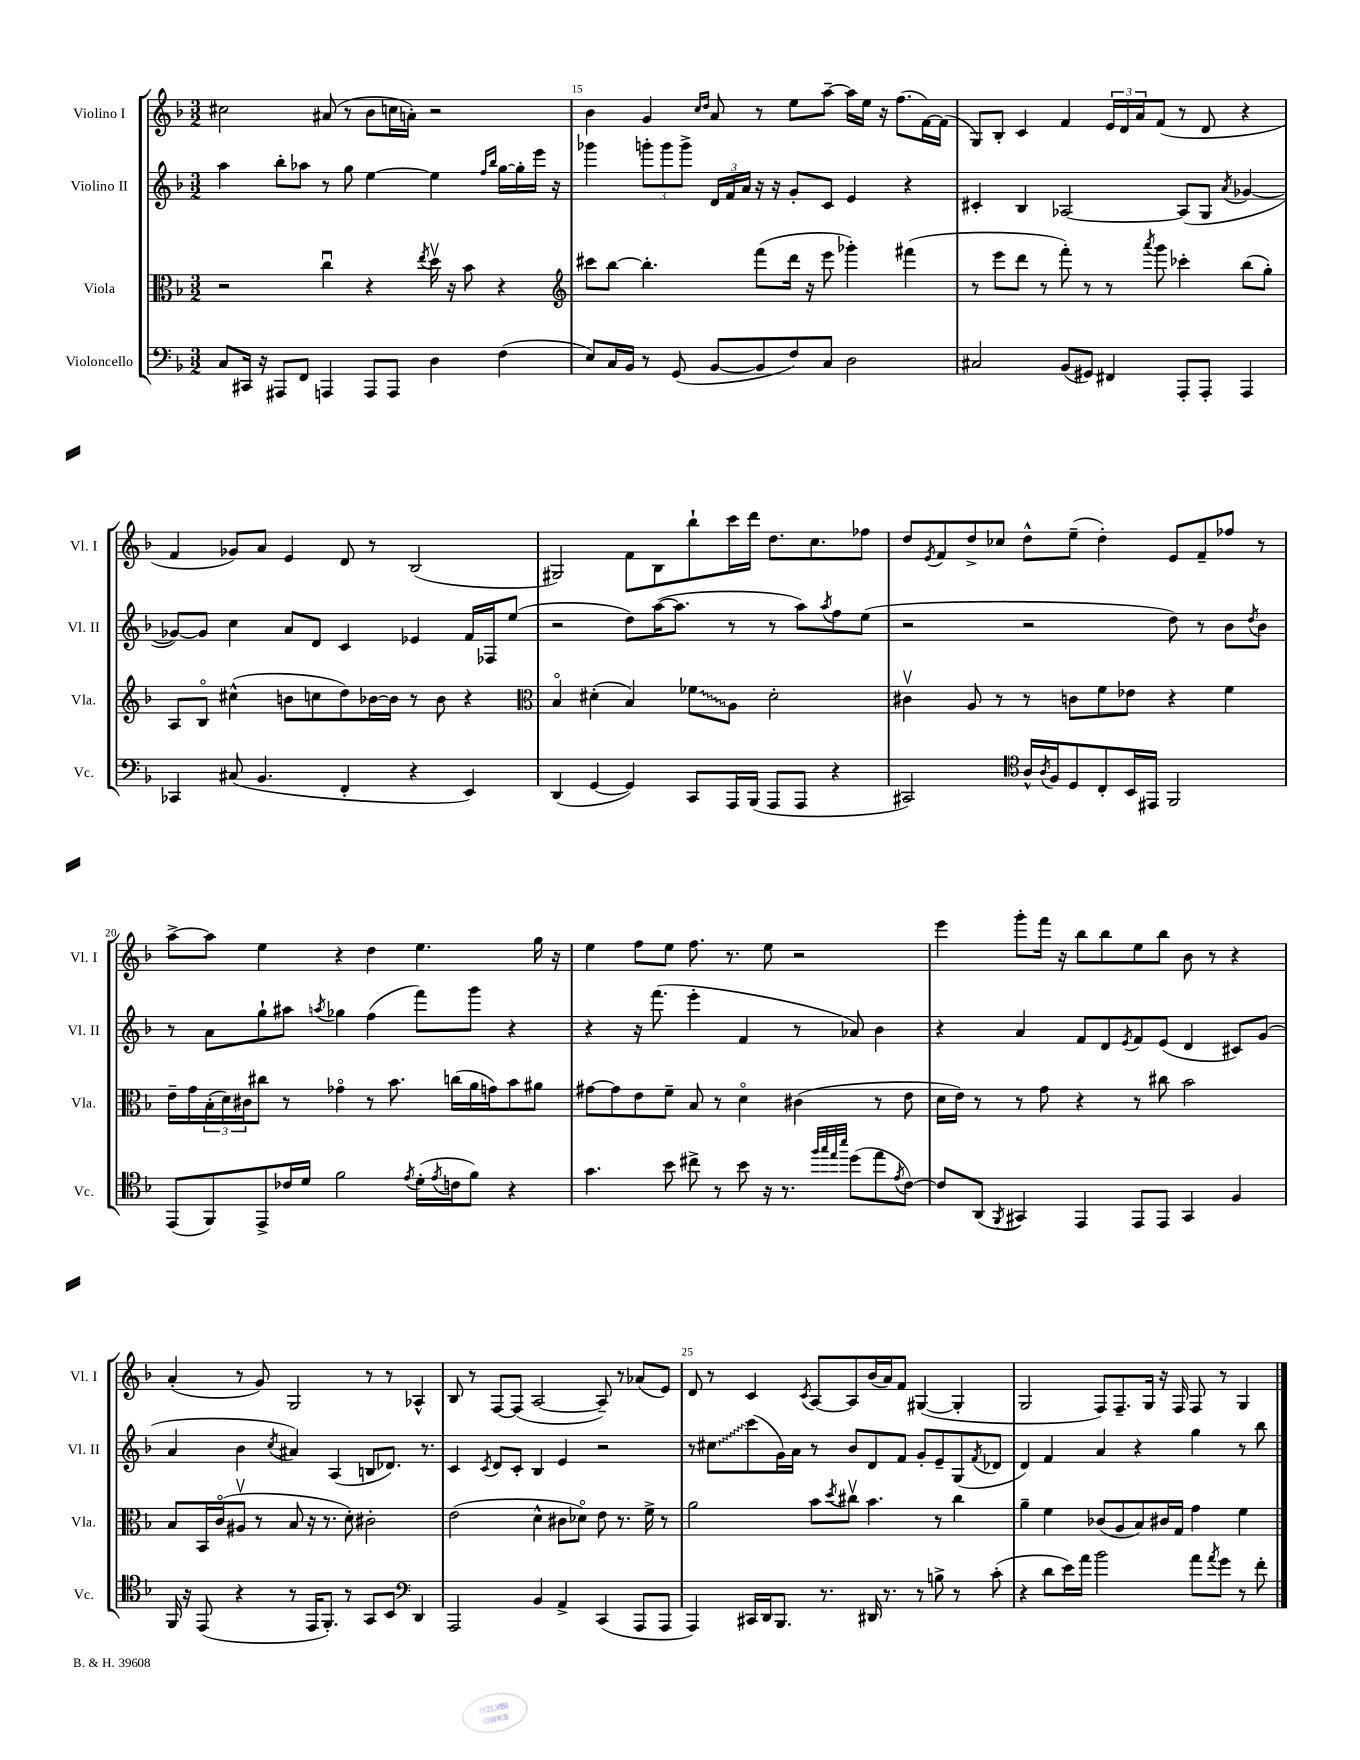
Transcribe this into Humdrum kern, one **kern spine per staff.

**kern	**kern	**kern	**kern
*staff4	*staff3	*staff2	*staff1
*clefF4	*clefC3	*clefG2	*clefG2
*k[b-]	*k[b-]	*k[b-]	*k[b-]
*M3/2	*M3/2	*M3/2	*M3/2
8C	2r	4aa	2cc#
16CC#	.	.	.
16r	.	.	.
8AAA#	.	8bb-'	.
8FF	.	8aa-	.
4AAA	4ccu	8r	(8a#
.	.	8gg	8r
8AAA	4r	[4ee	8b-
8AAA	.	.	16cc
.	.	.	16a')
.	8qee	.	.
4D	16ddv	4ee]	2r
.	16r	.	.
.	8b-	.	.
.	.	16qqff	.
.	.	16qqbb-	.
(4F	4r	[16gg	.
.	.	16gg']	.
.	.	16eee	.
.	.	16r	.
=	=	=	=
*	*clefG2	*	*
8E)	8ccc#	4ggg-	4b-
16C	[8bb-	.	.
16BB-	.	.	.
8r	4.bb-']	12ggg'	4g
.	.	12ggg	.
(8GG	.	.	.
.	.	12ggg^	.
.	.	.	16qqcc
.	.	.	16qqdd
[8BB-	.	24d	8a
.	.	24f	.
.	.	24a	.
8BB-]	(8fff	16r	8r
.	.	16r	.
8F)	16ddd	8g'	8ee
.	16r	.	.
8C	8eee	8c	[8aa~
2D	4ggg-')	4e	16aa]
.	.	.	16ee
.	.	.	16r
.	.	.	(8.ff
.	(4fff#	4r	.
.	.	.	[16f)
.	.	.	(16f]
=	=	=	=
2C#	8r	4c#'	8G)
.	8eee	.	8B-'
.	8ddd	4B-	4c
.	8r	.	.
(8BB-	8fff')	[2A-	4f
8GG#)	8r	.	.
4FF#	8r	.	24e
.	.	.	24d
.	.	.	24a
.	8qaaa	.	.
.	8ggg	.	(8f
8AAA'	4ccc-'	(8A-]	8r
8AAA'	.	8G	8d
.	.	8qa	.
4AAA	(8bb-	[4g-	4r
.	8gg')	.	.
=	=	=	=
4CC-	8A	8g-_)	4f
.	8B-o	8g-]	.
(8C#	(4cc#^^	4cc	8g-)
4.BB-	.	.	8a
.	8b	8a	4e
.	8cc	8d	.
4FF'	8dd)	4c	8d
.	[16b-	.	8r
.	16b-]	.	.
4r	8r	4e-	(2B-
.	8b-	.	.
4EE)	4r	16f	.
.	.	16F-	.
.	.	(8ee	.
=	=	=	=
*	*clefC3	*	*
(4DD	4B-o	2r	2G#)
[4GG	(4d#'	.	.
4GG])	4B-)	8dd)	8f
.	.	([16aa	8B-
.	.	8.aa]	.
8CC	8f-	.	8bb-`
16AAA	8A	8r	16ccc
(16BBB-	.	.	16ddd
8AAA	2d#'	8r	8.dd
8AAA	.	8aa)	.
.	.	.	8.cc
.	.	8qaa	.
4r	.	8ff	.
.	.	(8ee	8ff-
=	=	=	=
2CC#)	4c#v	2r	8dd
.	.	.	8qe
.	.	.	8f
.	8A	.	8dd^
.	8r	.	8cc-
*clefC4	*	*	*
16A^^	8r	2r	8dd^^
8qA	.	.	.
16F	.	.	.
8D	8c	.	(8ee~
8C'	8f	.	4dd')
16BB-	8e-	.	.
16EE#	.	.	.
2FF	4r	8dd)	8e
.	.	8r	8f~
.	4f	8b-	8ff-
.	.	8qdd	.
.	.	8b-	8r
=	=	=	=
(8EE	16e~	8r	[8aa^
.	16g	.	.
8FF)	(24B-'	8a	8aa]
.	24d)	.	.
.	24c#	.	.
8EE^	8cc#	8gg`	4ee
16c-	8r	8aa#	.
16d	.	.	.
.	.	8qaa	.
2f	4g-o	4gg-	4r
.	8r	(4ff	4dd
.	8.b-	.	.
8qe	.	.	.
(16d'	.	8fff)	4.ee
8qe	.	.	.
16c	(16cc	.	.
8f)	16a	8ggg	.
.	16g)	.	.
4r	8b-	4r	.
.	8a#	.	16gg
.	.	.	16r
=	=	=	=
4.g	[8g#	4r	4ee
.	8g#]	.	.
.	8e	16r	8ff
.	.	(8.fff	.
8b-	8f~	.	8ee
8cc#^	8B-	4eee'	8.ff
8r	8r	.	.
.	.	.	8.r
8b-	4do	4f	.
16r	.	.	8ee
8.r	.	.	.
.	(4c#	8r	2r
32qqff	.	.	.
32qqgg	.	.	.
32qqee	.	.	.
32qqbb-	.	.	.
(8dd	.	8a-)	.
8ee	8r	4b-	.
8qe	.	.	.
[8c)	8e	.	.
=	=	=	=
8c]	16d	4r	4eee
.	16e)	.	.
(8AA	8r	.	.
8qFF	.	.	.
4GG#)	8r	4a	8ggg'
.	8g	.	16fff
.	.	.	16r
4EE	4r	8f	8bb-
.	.	8d	8bb-
.	.	8qe	.
8EE	8r	8f	8ee
8EE	8cc#	(8e	8bb-
4GG#	2b-	4d	8b-
.	.	.	8r
4F	.	8c#)	4r
.	.	(8g	.
=	=	=	=
16FF	8B-	4a	(4a'
16r	.	.	.
(8EE	16BB-	.	.
.	(16co	.	.
4r	8A#v	4b-	8r
.	8r	.	8g)
.	.	8qcc	.
8r	8B-	4a#)	2G
16EE	16r	.	.
8.FF')	8.r	.	.
.	.	(4A	.
8r	8d')	.	.
8GG	2c#'	8B	8r
8BB-	.	8.d-)	8r
*clefF4	*	*	*
4DD	.	.	4A-^^
.	.	8.r	.
=	=	=	=
2AAA	(2e	4c	8B-
.	.	.	8r
.	.	8qc	.
.	.	8d	[8F
.	.	8c'	(8F]
4BB-	4d^^	4B-	[2A
4AA^	8c#	4e	.
.	8d-o)	.	.
(4CC	8e	2r	8A~])
.	8.r	.	8r
8AAA	.	.	(8a-
.	16f^	.	.
8AAA	8r	.	8e)
=	=	=	=
4AAA)	2a	8r	8d
.	.	8cc#	8r
16CC#	.	(8ccc	4c
16DD	.	.	.
8.BBB-	.	16g)	.
.	.	16a	.
.	.	.	8qc
.	8b-	8r	[8A
8.r	.	.	.
.	8qdd	.	.
.	8cc#v	8b-	8A]
16DD#	4.b-	8d	(16b-
8.r	.	.	16a)
.	.	8f	8f
8r	.	8g'	([4G#
8B^	8r	8e~	.
8r	4cc#	(8G	4G#']
.	.	8qf	.
(8c'	.	8d-	.
=	=	=	=
4r	4a~	4d)	2G
8d	4f	4f	.
16e)	.	.	.
16a	.	.	.
2b-	(8c-	4a	8F)
.	8A	.	8.F~
.	8B-)	4r	.
.	.	.	16G
.	16c#	.	16r
.	16G	.	16F
8a	4g	4gg	8F
8qa	.	.	.
8g	.	.	8r
8r	4f	8r	4G
8f'	.	8bb-	.
==	==	==	==
*-	*-	*-	*-
